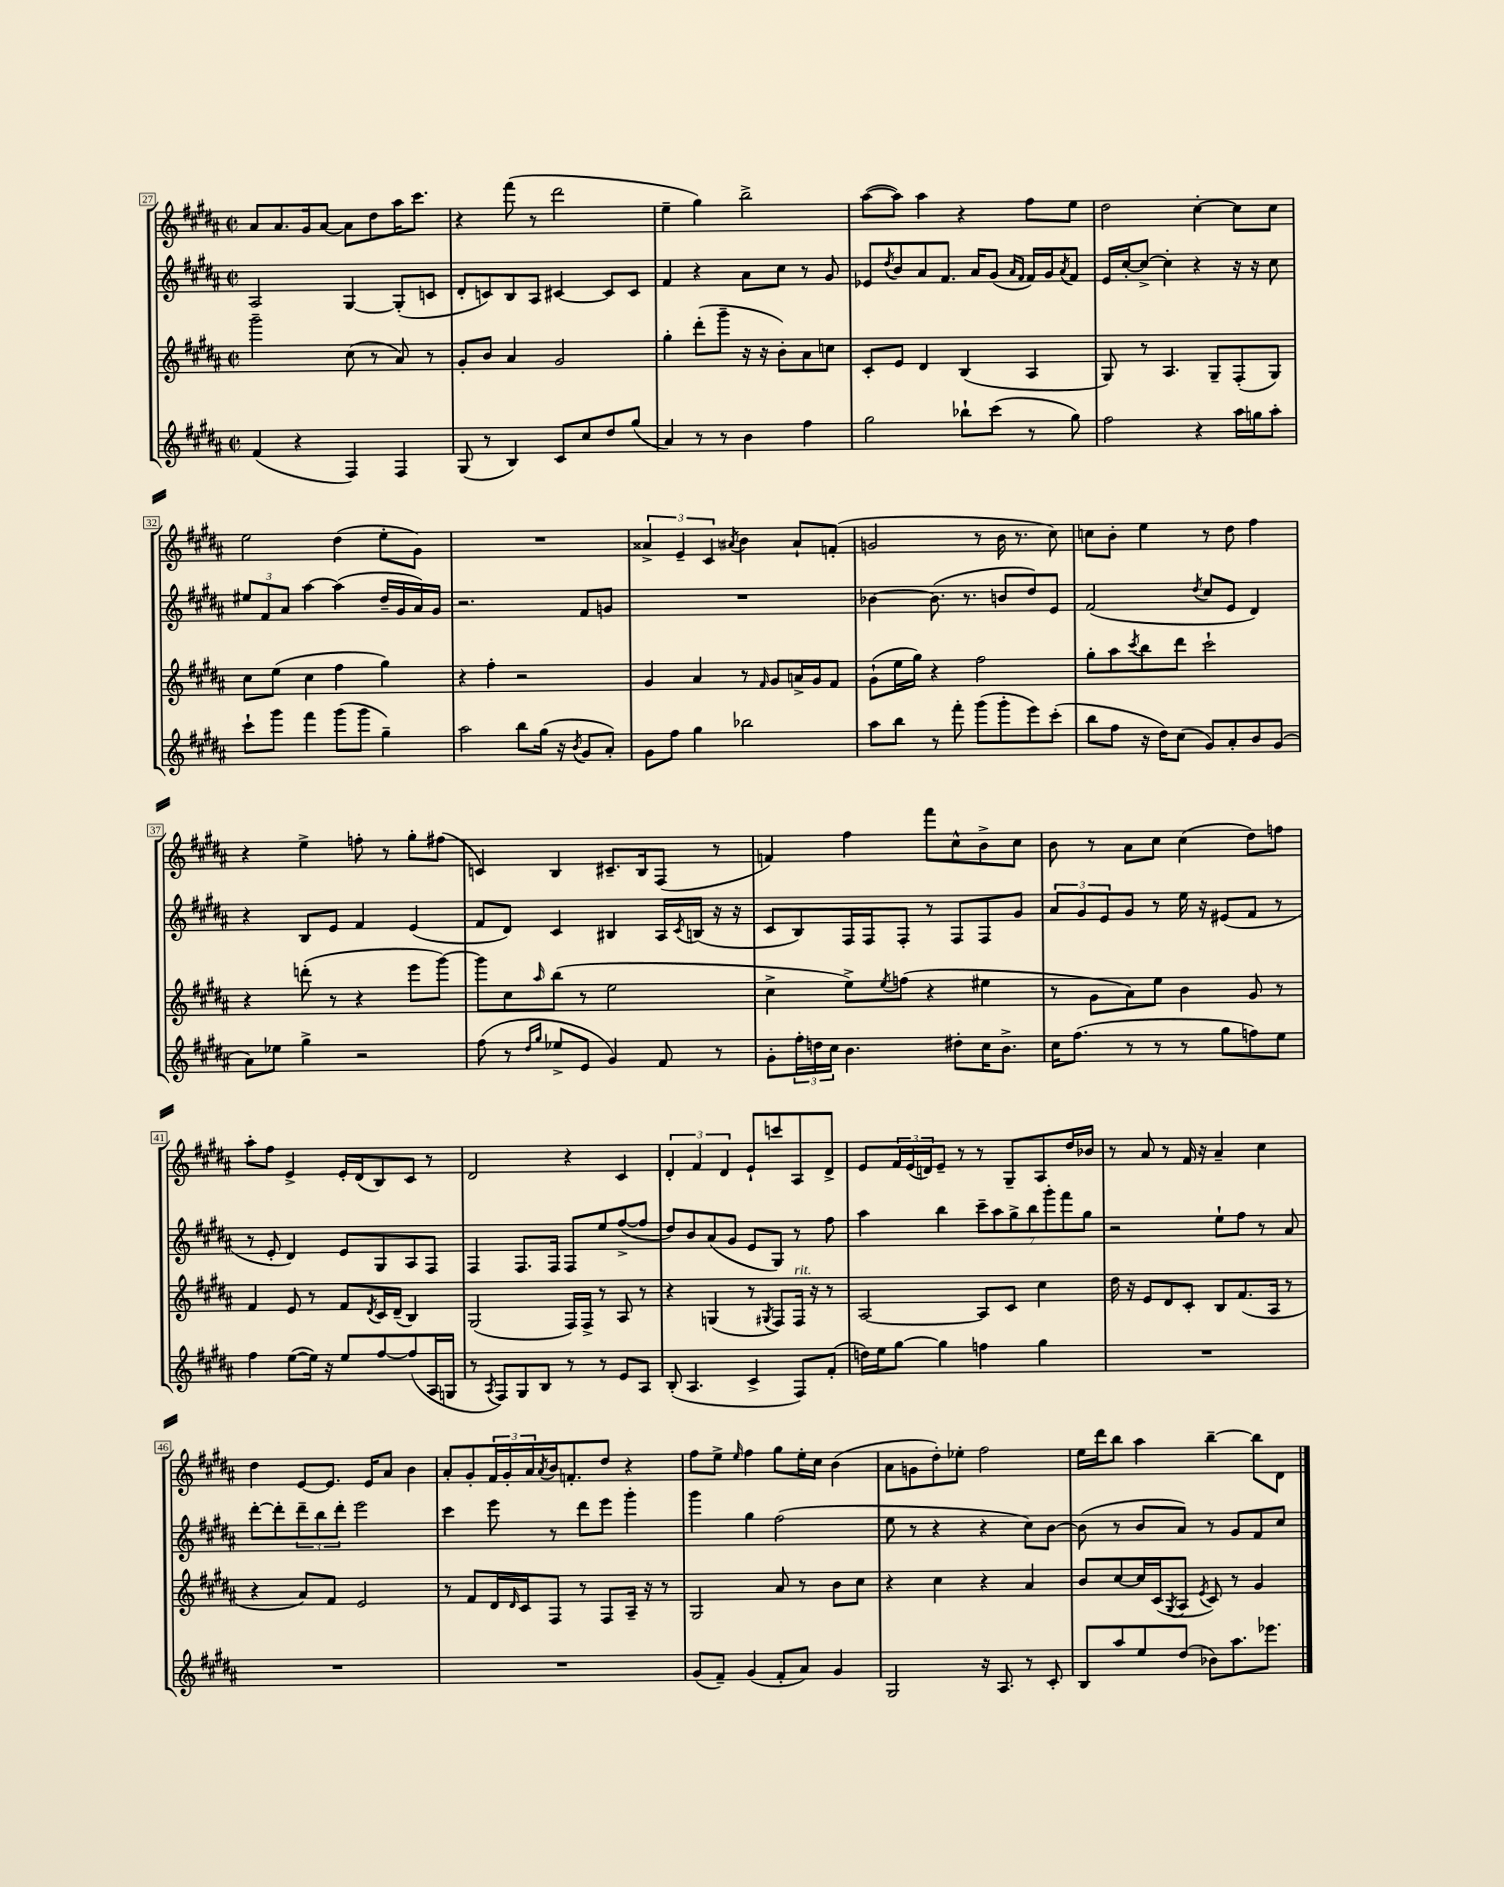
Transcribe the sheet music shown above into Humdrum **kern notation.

**kern	**kern	**kern	**kern
*part4	*part3	*part2	*part1
*staff4	*staff3	*staff2	*staff1
*clefG2	*clefG2	*clefG2	*clefG2
*k[f#c#g#d#a#]	*k[f#c#g#d#a#]	*k[f#c#g#d#a#]	*k[f#c#g#d#a#]
*M2/2	*M2/2	*M2/2	*M2/2
*met(c|)	*met(c|)	*met(c|)	*met(c|)
=27	=27	=27	=27
(4f#/	2ggg#~\	2A#/	8a#/L
.	.	.	8.a#/
4r	.	.	.
.	.	.	16g#/k
.	.	.	[8a#/J
4F#/)	(8cc#\	[4G#/	8a#\L]
.	8r	.	8dd#\
4F#/	8a#/)	(8G#'/L]	16aa#\K
.	.	.	8.ccc#\J
.	8r	8cn/J	.
=28	=28	=28	=28
(8G#/	8g#'/L	8d#'/L	4r
8r	8b/J	8cn/)	.
4B/)	4a#/	8B/	(8fff#\
.	.	8A#/J	8r
8c#/L	2g#/	[4c#X/	2ddd#\
8cc#/	.	.	.
8dd#/	.	8c#/L]	.
(8gg#/J	.	8c#/J	.
=29	=29	=29	=29
4a#/)	4gg#'\	4f#/	4ee~\
8r	(8ddd#'\L	4r	4gg#\)
8r	8ggg#~\J	.	.
4b\	16r	8a#\L	2bb^\
.	16r	.	.
.	8b'\L)	8cc#\J	.
4ff#\	8a#\	8r	.
.	8ccn\J	8g#/	.
=30	=30	=30	=30
2gg#\	8c#'/L	8e-X/L	([8aa#\L
.	.	8qdd#/	.
.	8e/J	8b/	8aa#\J])
.	4d#/	8a#/	4aa#\
.	.	8.f#/J	.
8bb-X`\L	(4B/	.	4r
.	.	16a#/KL	.
(8ccc#\J	.	(8g#/J	.
.	.	16qqa#/LL	.
.	.	16qqf#/JJ	.
8r	4A#/	16f#/LL)	8ff#\L
.	.	16g#/J	.
.	.	8qa#/	.
8gg#\)	.	8f#/J	8ee\J
=31	=31	=31	=31
2ff#\	8G#/)	16e/LL	2dd#\
.	.	[16cc#'/J	.
.	8r	8cc#^/J_	.
.	4.A#/	4cc#'\]	.
4r	.	4r	[4cc#'\
.	8G#~/L	.	.
16aa#\LL	(8F#'/	16r	8cc#\L]
16ggn\J	.	16r	.
8aa#'\J	8G#/J)	8cc#\	8cc#\J
!!LO:LB:g=z
=32	=32	=32	=32
8ccc#`\L	8cc#\L	12ee#X/L	2ee\
.	.	12f#/	.
8ggg#\J	(8ee\J	.	.
.	.	12a#/J	.
4fff#\	4cc#\	[4aa#\	.
(8ggg#\L	4ff#\	(4aa#\]	(4dd#\
8ggg#\J	.	.	.
4gg#~\)	4gg#\)	16dd#~/LL	8ee'\L
.	.	16g#/	.
.	.	16a#/)	8g#\J)
.	.	16g#/JJ	.
=33	=33	=33	=33
2aa#\	4r	2.r	1r
.	4ff#'\	.	.
8bb\L	2r	.	.
(16gg#\Jk	.	.	.
16r	.	.	.
8qb/	.	.	.
8g#/L	.	8f#/L	.
8a#'/J)	.	8gn/J	.
=34	=34	=34	=34
8g#\L	4g#/	1r	6a##X^/
8ff#\J	.	.	.
.	.	.	6e~/
4gg#\	4a#/	.	.
.	.	.	6c#/
.	.	.	8qa#X/
2bb-X\	8r	.	4b\
.	16qqf#/	.	.
.	8g#/L	.	.
.	16an^/L	.	8a#`/L
.	16g#/J	.	.
.	8f#/J	.	(8fn'/J
=35	=35	=35	=35
8aa#\L	(8g#`\L	[4b-X\	2gn/
8bb\J	16ee\L	.	.
.	16gg#\JJ)	.	.
8r	4r	(8.b-\]	.
8fff#'\	.	.	.
.	.	8.r	.
(8ggg#\L	2ff#\	.	8r
8ggg#'\	.	8bn/L	16b\
.	.	.	8.r
8eee\)	.	8dd#/)	.
(8ccc#'\J	.	8e/J	8cc#\)
=36	=36	=36	=36
8bb\L	8gg#'\L	(2f#/	8ccn\L
8ff#\J	8aa#\	.	8b'\J
.	8qccc#/	.	.
16r	8bb\	.	4ee\
16dd#\KL)	.	.	.
(8cc#\J	8ddd#\J	.	.
.	.	8qdd#/	.
8g#/L)	2ccc#`\	8cc#/L	8r
8a#'/	.	8e/J	8dd#\
8b/	.	4d#/)	4ff#\
(8g#/J	.	.	.
!!LO:LB:g=z
=37	=37	=37	=37
8a#\L)	4r	4r	4r
8ee-X\J	.	.	.
4gg#^\	(8dddn'\	8B/L	4ee^\
.	8r	8e/J	.
2r	4r	4f#/	8ffn'\
.	.	.	8r
.	8eee\L	(4e/	8gg#'\L
.	[8ggg#\J)	.	(8ff#X\J
=38	=38	=38	=38
(8ff#\	8ggg#\L]	8f#/L	4cn/)
8r	8cc#\	8d#/J)	.
16qqdd#/LL	.	.	.
16qqgg#/JJ	16qqaa#/	.	.
8ee-X^/L	(8bb\J	4c#/	4B/
8e/J	8r	.	.
4g#/)	2ee\	4B#X/	8.c#X~/L
.	.	.	16B/k
8f#/	.	16A#/LL	(8F#/J
.	.	8qc#/	.
.	.	(16Bn/JJ	.
8r	.	16r	8r
.	.	16r	.
=39	=39	=39	=39
8g#'\L	4cc#^\	8c#/L	4fn/)
24ff#'\L	.	8B/)	.
24ddn\	.	.	.
24cc#\JJ	.	.	.
4.b\	8ee^\L)	16F#/L	4ff#\
.	.	16F#/J	.
.	8qee/	.	.
.	(8ffn\J	8F#'/J	.
.	4r	8r	8fff#\L
8dd#X'\L	.	8F#/L	8cc#^^\
16cc#\K	4ee#X\	8F#/	8b^\
8.b^\J	.	.	.
.	.	8g#/J	8cc#\J
=40	=40	=40	=40
16cc#\KL	8r	12a#/L	8b\
(8.ff#\J	.	.	.
.	.	12g#/	.
.	8g#\L	.	8r
.	.	12e/	.
8r	8a#\)	8g#/J	8a#\L
8r	8ee\J	8r	8cc#\J
8r	4b\	16ee\	(4cc#\
.	.	16r	.
8gg#\L	.	(8e#X/L	.
8ffn\)	8g#/	8f#/J	8dd#\L)
8ee\J	8r	8r	8ffn\J
!!LO:LB:g=z
=41	=41	=41	=41
4ff#\	4f#/	8r	8aa#'\L
.	.	8e'/	8ff#\J
([8ee\L	8e/	4d#/)	4e^/
16ee\Jk])	8r	.	.
16r	.	.	.
8ee/L	8f#/L	8e/L	16e'/LL
.	.	.	(16d#/J
.	8qd#/	.	.
[8ff#/	16c#/L	8G#/	8B/)
.	(16d#~/JJ	.	.
(8ff#/]	4B/)	8A#/	8c#/J
16A#/L	.	8F#/J	8r
16Gn/JJ	.	.	.
=42	=42	=42	=42
8r	(2G#/	4F#/	2d#/
8qA#/	.	.	.
8F#/L)	.	.	.
8G#/	.	8.F#/L	.
8B/J	.	.	.
.	.	16F#/Jk	.
8r	16F#/LL)	8F#/L	4r
.	16F#^/JJ	.	.
8r	8r	8ee/	.
8e/L	8A#/	([8ff#^/	4c#/
8A#/J	8r	8ff#/J]	.
=43	=43	=43	=43
(8B'/	4r	8dd#/L)	6d#'/
4.A#/	.	8b/	.
.	.	.	6f#/
.	(4Gn/	(8a#/	.
.	.	.	6d#/
.	.	8g#/J	.
4c#^/	8r	8e/L	8e`/L
.	8qG#X/	.	.
.	8F#/L)	8G#/J)	8cccn/
!	!LO:TX:a:i:t=rit.	!	!
8F#/L)	16F#/Jk	8r	8A#/
.	16r	.	.
(8f#'/J	8r	8ff#\	8d#^/J
=44	=44	=44	=44
16ddn\LL)	[2A#/	4aa#\	8e/L
16ee\J	.	.	.
[8gg#\J	.	.	24f#/L
.	.	.	(24e/
.	.	.	24dn/J)
4gg#\]	.	4bb\	8e~/J
.	.	.	8r
4ffn\	8A#/L]	14ccc#~\L	8r
.	.	14aa#\	.
.	8c#/J	.	8G#~/L
.	.	14gg#^\	.
.	.	14bb\	.
4gg#\	4cc#\	.	8A#/
.	.	14ggg#'\	.
.	.	14fff#\	.
.	.	.	16dd#/L
.	.	14gg#\J	.
.	.	.	16b-X/JJ
=45	=45	=45	=45
1r	16dd#\	2r	8r
.	16r	.	.
.	8e/L	.	8a#/
.	8d#/	.	8r
.	8c#'/J	.	16f#/
.	.	.	16r
.	8B/L	8ee`\L	4a#~/
.	(8.f#/	8ff#\J	.
.	.	8r	4cc#\
.	16A#/Jk	.	.
.	8r	8a#/	.
!!LO:LB:g=z
=46	=46	=46	=46
1r	4r	[8ddd#'\L	4dd#\
.	.	8ddd#'\]	.
.	8a#/L)	12ddd#~\	[8e/L
.	.	12bb\	.
.	8f#/J	.	8.e/J]
.	.	12ddd#'\J	.
.	2e/	2eee\	.
.	.	.	16e/KL
.	.	.	8a#/J
.	.	.	4b\
=47	=47	=47	=47
1r	8r	4ccc#\	8a#'/L
.	8f#/L	.	8g#'/
.	16d#/L	8eee\	24f#/L
.	.	.	24g#'/
.	16qqd#/	.	.
.	16c#/J	.	.
.	.	.	24a#/
.	.	.	8qa#/
.	8F#/J	8r	16b/J
.	.	.	8.fn'/
.	8r	8ddd#\L	.
.	8F#/L	8eee\J	8dd#/J
.	16A#~/Jk	4ggg#'\	4r
.	16r	.	.
.	8r	.	.
=48	=48	=48	=48
(8g#/L	2G#/	4ggg#\	8ff#\L
8f#~/J)	.	.	8ee^\J
.	.	.	16qqee/
(4g#/	.	4gg#\	4ff#\
8f#'/L	8a#/	(2ff#\	8gg#\L
8a#/J)	8r	.	16ee'\L
.	.	.	16cc#\JJ
4g#/	8b\L	.	(4b\
.	8cc#\J	.	.
=49	=49	=49	=49
2G#/	4r	8ee\	8a#\L
.	.	8r	8gn\
.	4cc#\	4r	8dd#'\)
.	.	.	8ee-X'\J
16r	4r	4r	2ff#\
8.A#/	.	.	.
8r	4a#/	8cc#\L)	.
8c#'/	.	[8b\J	.
=50	=50	=50	=50
8B/L	8b/L	(8b\]	16ee\LL
.	.	.	16ddd#\J
8aa#/	[8cc#/	8r	8bb\J
8ee/	16cc#/L]	8b/L	4aa#\
.	(16c#/J	.	.
.	8qG#/	.	.
(8dd#/J	8A#/J	8a#/J)	.
.	8qe/	.	.
8b-X\L)	8c#/)	8r	[4bb~\
8.aa#\	8r	8g#/L	.
.	4g#/	8f#/	8bb\L]
8.eee-X\J	.	.	.
.	.	8cc#/J	8d#\J
==	==	==	==
*-	*-	*-	*-
